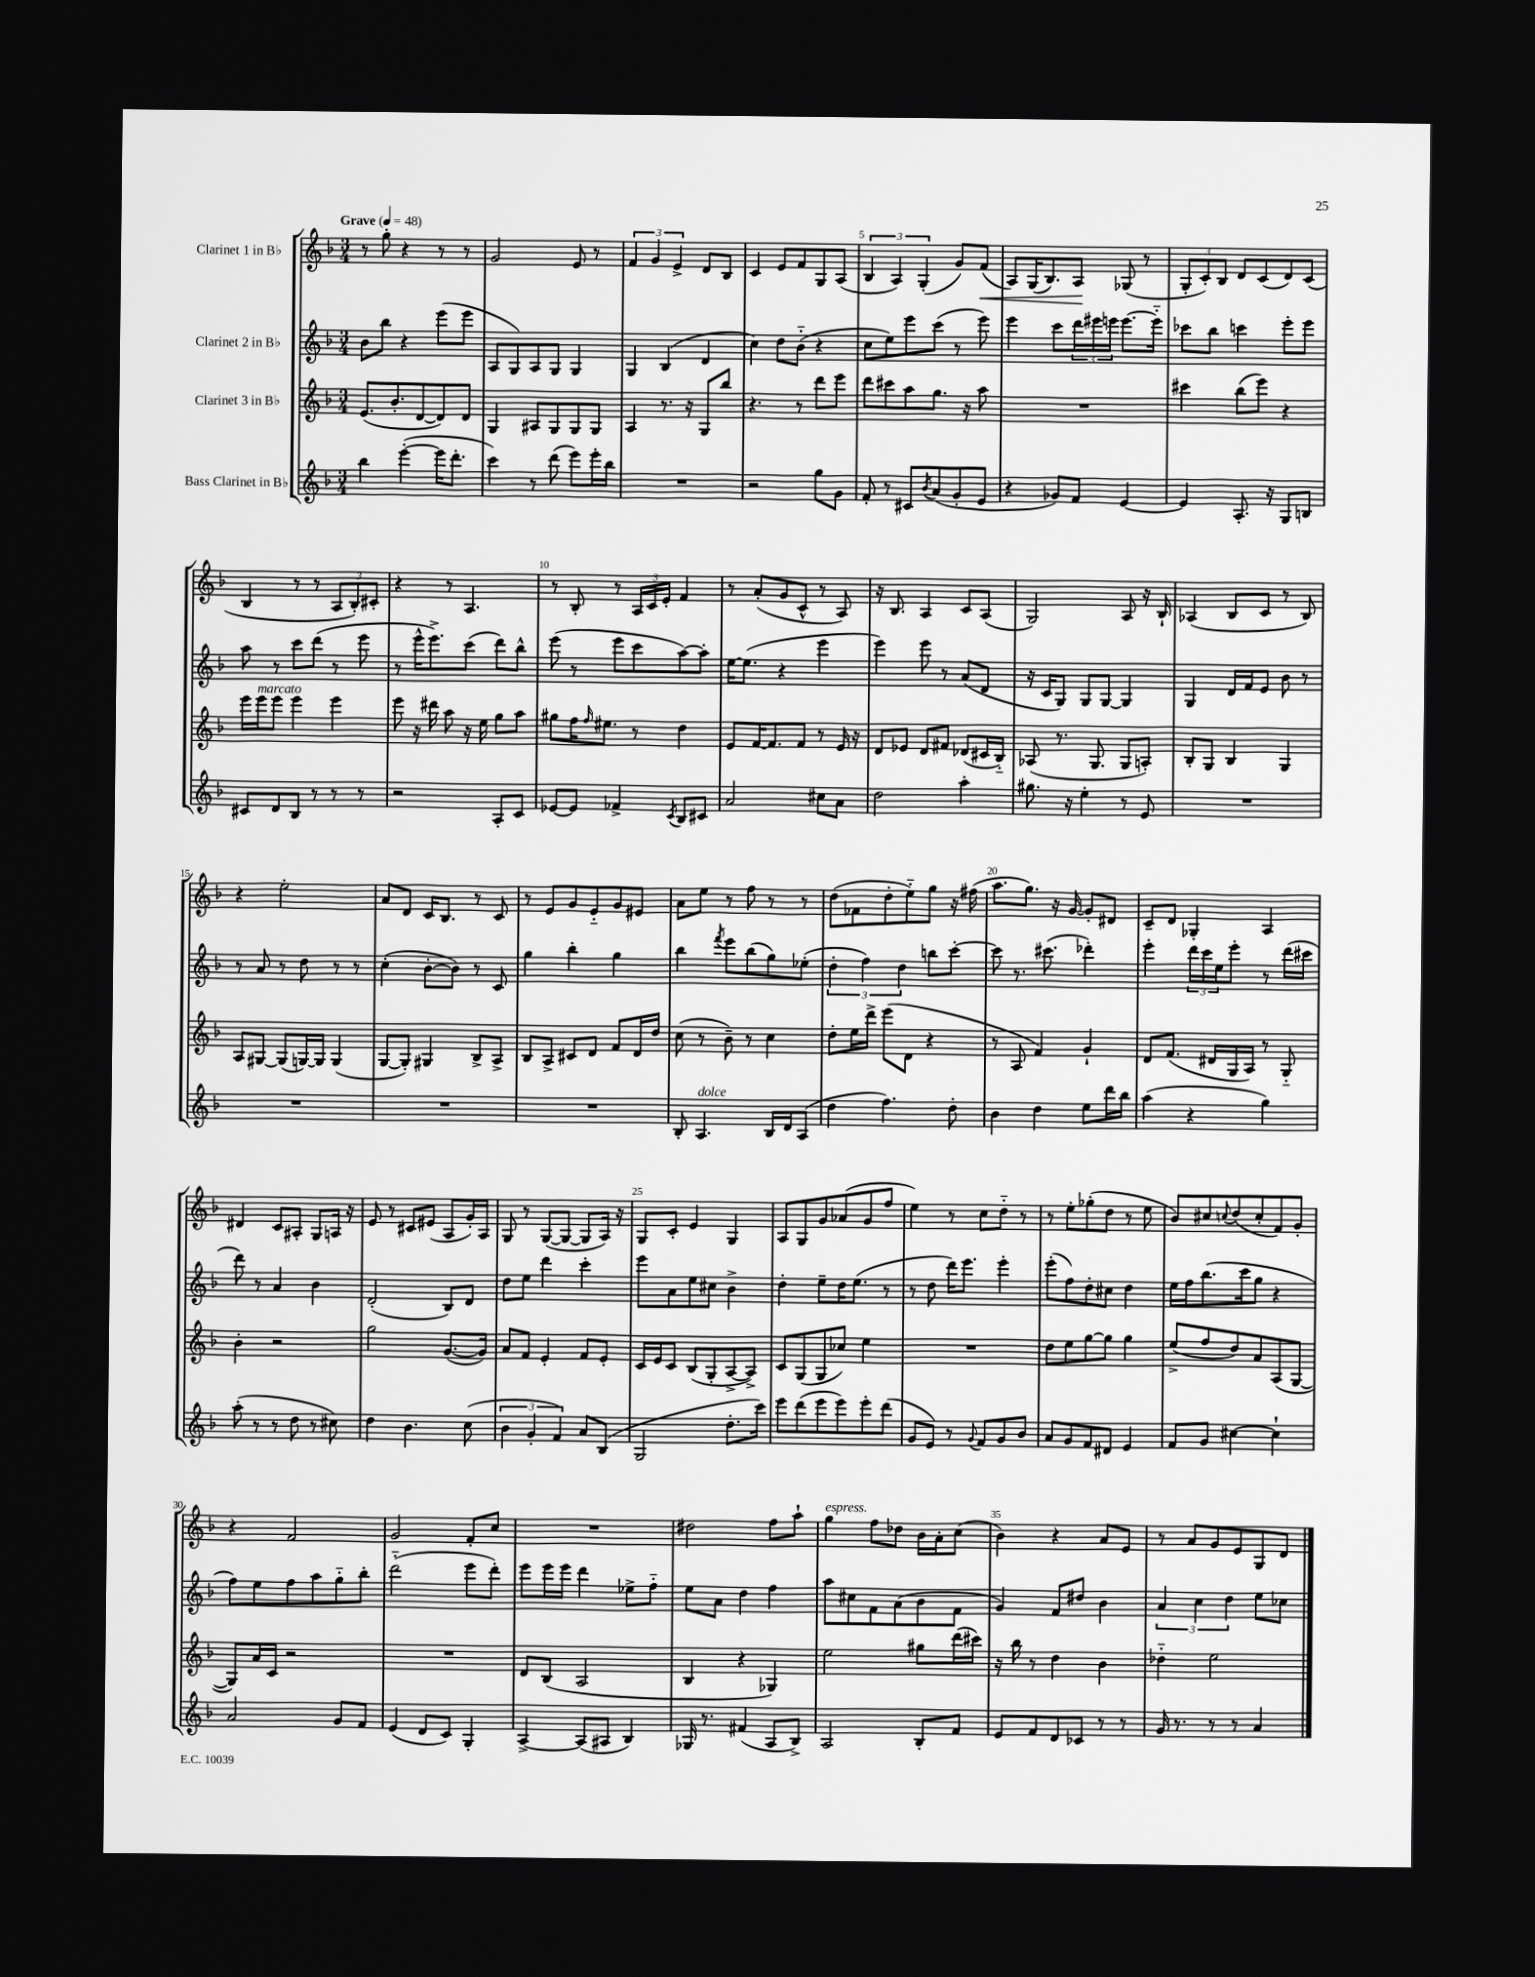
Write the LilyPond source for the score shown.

<<
\new StaffGroup <<
\new Staff = "s0" \with { instrumentName = "Clarinet 1 in Bb" } {
    \clef treble \key f \major \numericTimeSignature \time 3/4 \tempo "Grave" 4 = 48
    r8 g''8-. r4 r8 r8 |
    g'2 e'8 r8 |
    \tuplet 3/2 { f'4 g'4 e'4-> } d'8 bes8 |
    c'4 e'8 f'8 g8 a8( |
    \tuplet 3/2 { bes4 a4) g4-.( } g'8) f'8\<( |
    a8) g16( bes8.) a8\! ges8( r8 |
    \tuplet 3/2 { g8-. c'8-.) bes8 } d'8 c'8( d'8) c'8( |
    bes4 r8 r8 \tuplet 3/2 { a8 bes8-.) cis'8-. } |
    r4 r8 a4. |
    r8 bes8-. r8 \tuplet 3/2 { a16 c'16 e'16-. } f'4 |
    r8 a'8-.( g'8 c'8-^ r8 a8) |
    r16 bes8. a4 c'8 a8( |
    g2) a8 r16 bes16-! |
    aes4( bes8 c'8 r8 bes8) |
    r4 e''2-. |
    a'8 d'8 c'16 bes8. r8 c'8 |
    r8 e'8 g'8 e'8-_ g'8 eis'8 |
    a'8 e''8 r8 f''8 r8 r8 |
    d''8( fes'8 d''8-. e''8-_) g''8 r16 fis''16( |
    a''8. g''8.) r16 g'16~ g'8-. dis'8 |
    c'8-- d'8 ges4-. a4 |
    dis'4 c'8 ais8-. g8 a16 r16 |
    e'8 r8 cis'8 eis'8( a8 g'16-.) a16 |
    g8 r8 g8~( g8~ g8 a16) r16 |
    g8 c'8-. e'4 g4 |
    a8 g8 g'8 aes'8( g'8 f''8 |
    e''4) r8 c''8 d''8-_ r8 |
    r8 e''8-. ges''8-.( d''8 r8 e''8 |
    bes'8) cis''8 \appoggiatura { c''8 } d''8( c''8-. f'8) g'8-. |
    r4 f'2 |
    g'2 f'8-. c''8 |
    R2. |
    dis''2 f''8 a''8-! |
    g''4^\markup { \italic "espress." } f''8 des''8 bes'16 a'16-. c''8( |
    bes'4) r4 a'8 e'8 |
    r8 a'8 g'8 e'8 g8 d'8 \bar "|." |
}
\new Staff = "s1" \with { instrumentName = "Clarinet 2 in Bb" } {
    \clef treble \key f \major \numericTimeSignature \time 3/4
    bes'8 bes''8 r4 e'''8( e'''8 |
    a8 g8) a8 g8 g4 |
    g4 bes4( d'4 |
    c''4) d''8 bes'8-_( r4 |
    c''8 e''8) e'''8 c'''8( r8 e'''8) |
    e'''4 c'''8 \tuplet 3/2 { d'''16 eis'''16 e'''16 } e'''8.~ e'''16-_ |
    ces'''8 bes''8 c'''4 e'''8-. e'''8 |
    a''8 r8 c'''8 d'''8( r8 e'''8 |
    r8 e'''16-^ e'''8.->) c'''8( d'''8) bes''8-^ |
    e'''8( r8 e'''8 c'''8 a''8~) a''8-. |
    e''16~ e''8.( r4 e'''4 |
    e'''4) e'''8 r8 a'8( d'8 |
    r16 c'16 g8) g8 g8~ g4 |
    g4 d'16 f'16 e'8 bes'8 r8 |
    r8 a'8 r8 d''8 r8 r8 |
    c''4-.( bes'8~-. bes'8) r8 c'8 |
    g''4 bes''4-. g''4 |
    bes''4 \acciaccatura { f'''8 } e'''8 bes''8( g''8) ees''8-.( |
    \tuplet 3/2 { d''4-. f''4) d''4 } b''8 c'''8~-. |
    c'''8 r8. cis'''8.( des'''4-.) |
    e'''4-. \tuplet 3/2 { d'''16 c'''16 e''16 } e'''8-. r8 d'''16( cis'''16 |
    d'''8) r8 a'4 bes'4 |
    d'2-.( bes8) d'8 |
    d''8 e''8 d'''4 c'''4-. |
    e'''8 a'8 e''8 cis''8 bes'4-> |
    d''4-. e''8-- d''16 e''8.( r8 |
    r8 d''8 d'''16) e'''8. e'''4-. |
    e'''8-.( f''8) d''8-. cis''8 d''4 |
    e''16 f''16 bes''8.( c'''16 g''8 r4 |
    f''8) e''8 f''8 a''8 g''8-_ bes''8-. |
    d'''2-_( e'''8 d'''8-.) |
    e'''8 e'''16 e'''16 d'''4 ees''8-> f''8-_ |
    e''8 a'8 d''4 f''4 |
    a''8 cis''8 f'8 a'8( bes'8 f'8 |
    g'4) f'8 dis''8 bes'4 |
    \tuplet 3/2 { a'4 c''4 d''4 } e''8 ces''8 \bar "|." |
}
\new Staff = "s2" \with { instrumentName = "Clarinet 3 in Bb" } {
    \clef treble \key f \major \numericTimeSignature \time 3/4
    e'8.( bes'8.-. d'8~ d'8) d'8 |
    g4 ais8 g8 g8 g8 |
    a4 r8. r16 g8 bes''8 |
    r4. r8 d'''8 e'''8 |
    d'''8 cis'''8 a''8 g''8. r16 a''8 |
    R2. |
    cis'''4 bes''8( e'''8) r4 |
    e'''16 e'''16^\markup { \italic "marcato" } e'''8 e'''4 e'''4 |
    e'''8 r16 dis'''16 a''8 r16 e''16 g''8 a''8 |
    gis''8 f''16 \grace { f''16 } eis''8. r8 d''4 |
    e'8 f'16~ f'8. f'8 r8 e'16 r16 |
    d'8 ees'8 d'8 fis'8 des'8( cis'16 bes16-_) |
    aes8( r8. g8. g8 a8-.) |
    bes8-. g8 bes4 g4 |
    a8 gis8~ gis8( g16~) g16 g4( |
    g8~ g8-.) gis4 bes8-> a8-> |
    bes8 a8-> cis'8 d'8 f'8 d'16 d''16 |
    c''8( r8 bes'8--) r8 c''4 |
    d''8-. e''16 d'''16-> e'''8( d'8 r4 |
    r8 a8 f'4) g'4-! |
    d'8 f'8.( dis'16 g16 a16) r8 g8-_ |
    bes'4-. r2 |
    g''2 g'8.~( g'16) |
    a'8 f'8 e'4-. f'8 e'8-. |
    c'16 e'16 c'8 bes8( g8-. a8~-> a8->) |
    c'8 g8( g8 ces''8) e''4 |
    R2. |
    d''8 e''8 g''8~ g''8 g''4 |
    e''8->( f''8 d''8) a'8 a8( g8~ |
    g8) a'16 c'16 r2 |
    R2. |
    d'8 bes8( a2 |
    bes4 r4 ges4) |
    e''2 gis''8 d'''16( cis'''16) |
    r16 bes''16 r8 d''4 bes'4 |
    des''4-_ e''2 \bar "|." |
}
\new Staff = "s3" \with { instrumentName = "Bass Clarinet in Bb" } {
    \clef treble \key f \major \numericTimeSignature \time 3/4
    bes''4 e'''4~-.( e'''16 d'''8.-. |
    c'''4) r8 d'''8( e'''8) e'''16-. bes''16 |
    R2. |
    r2 g''8 g'8 |
    f'8-. r8 cis'8 \acciaccatura { bes'8 } a'8( g'8-. e'8 |
    r4 ges'8) f'8 e'4~ |
    e'4 a8.-. r16 g8 b8 |
    cis'8 d'8 bes8 r8 r8 r8 |
    r2 a8-. c'8 |
    ees'8~ ees'8 fes'4-> \acciaccatura { c'8 } bes8 cis'8 |
    a'2 cis''8 a'8 |
    d''2 a''4-. |
    gis''8. r16 e''4-. r8 e'8 |
    R2. |
    R2. |
    R2. |
    R2. |
    bes8-. a4.^\markup { \italic "dolce" } bes16 d'16 a8( |
    d''4 f''4.) d''8-. |
    bes'4 d''4 e''8 d'''16 bes''16 |
    a''4( r4 g''4) |
    a''8-.( r8 r8 d''8 r8 cis''8) |
    d''4 bes'4. c''8( |
    \tuplet 3/2 { bes'4 g'4-. f'4) } a'8 bes8( |
    g2 d''8.-. c'''16) |
    e'''8 d'''8( e'''8 e'''8) e'''8-. d'''8( |
    g'8 e'8) r8 \appoggiatura { g'8 } f'8 g'8 bes'8 |
    a'8 g'8 f'8 dis'8 e'4 |
    f'8 g'8 cis''4~ cis''4-! |
    a'2 g'8 f'8 |
    e'4( d'8 c'8) g4-. |
    a4~-> a8( ais8 bes4) |
    ges16 r8. fis'4( a8 bes8->) |
    a2 bes8-. f'8 |
    e'8 f'8 d'8 ces'8 r8 r8 |
    g'16 r8. r8 r8 a'4 \bar "|." |
}
>>
>>
\layout { \context { \Score \override BarNumber.break-visibility = ##(#f #t #t) barNumberVisibility = #(every-nth-bar-number-visible 5) } }
